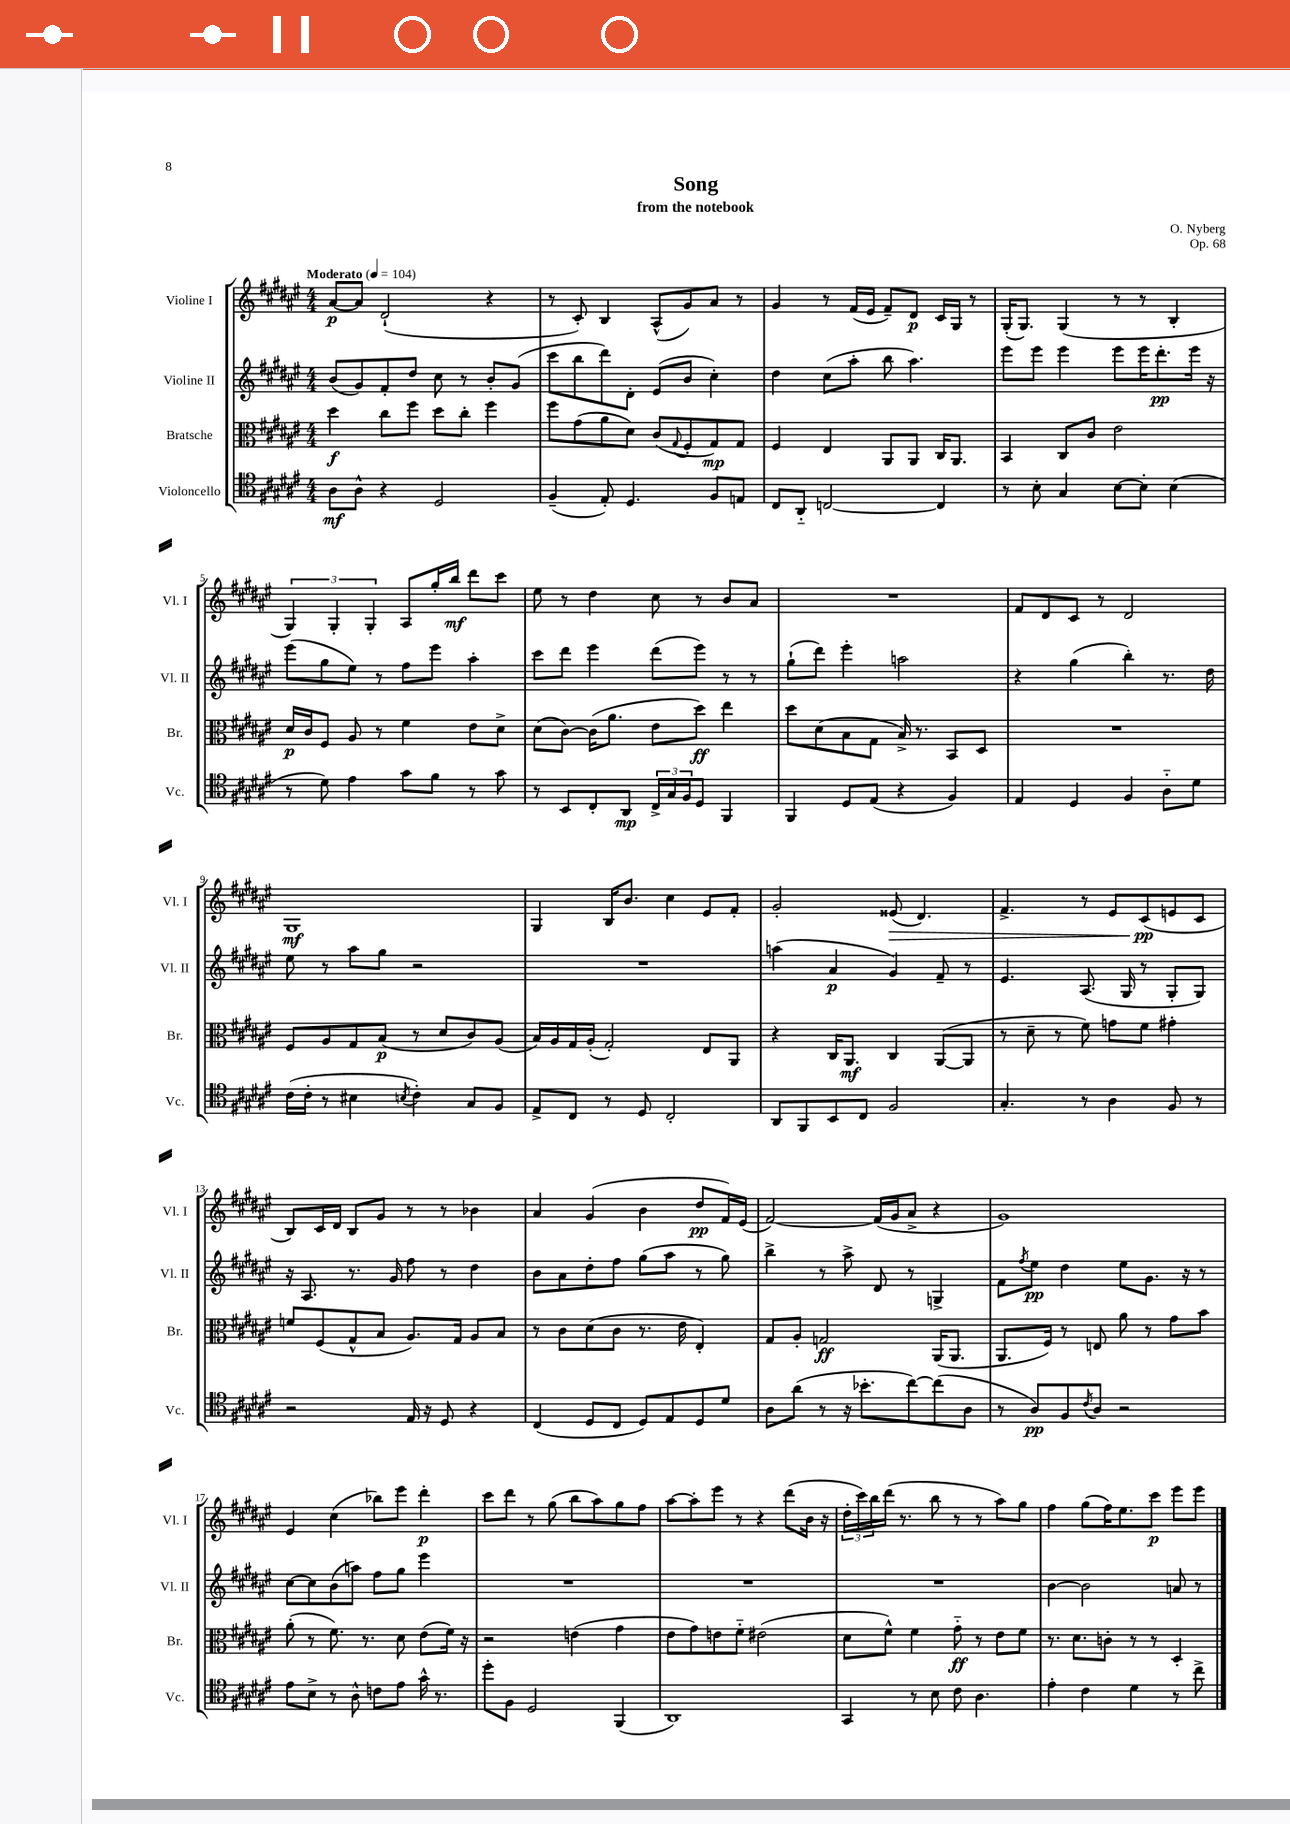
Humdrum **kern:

**kern	**dynam	**kern	**dynam	**kern	**dynam	**kern	**dynam
*part4	*part4	*part3	*part3	*part2	*part2	*part1	*part1
*staff4	*staff4	*staff3	*staff3	*staff2	*staff2	*staff1	*staff1
*I"Violoncello	*	*I"Bratsche	*	*I"Violine II	*	*I"Violine I	*
*I'Vc.	*	*I'Br.	*	*I'Vl. II	*	*I'Vl. I	*
*clefC4	*	*clefC3	*	*clefG2	*	*clefG2	*
*k[f#c#g#d#a#e#]	*	*k[f#c#g#d#a#e#]	*	*k[f#c#g#d#a#e#]	*	*k[f#c#g#d#a#e#]	*
*M4/4	*	*M4/4	*	*M4/4	*	*M4/4	*
*MM104	*	*MM104	*	*MM104	*	*MM104	*
=1	=1	=1	=1	=1	=1	=1	=1
!	!	!	!	!	!	!LO:TX:a:B:t=Moderato	!
8A#\L	mf	4dd#\	f	(8b/L	.	[8a#/L	p
8A#^^\J	.	.	.	8g#/)	.	8a#/J]	.
4r	.	8cc#\L	.	8f#'/	.	(2d#`/	.
.	.	8ff#\J	.	8dd#/J	.	.	.
2D#/	.	8dd#\L	.	8cc#\	.	.	.
.	.	8cc#'\J	.	8r	.	.	.
.	.	4ff#\	.	8b'/L	.	4r	.
.	.	.	.	(8g#/J	.	.	.
=2	=2	=2	=2	=2	=2	=2	=2
(4F#~/	.	8ff#\L	.	8ccc#\L	.	8r	.
.	.	(8g#\	.	8bb\	.	8c#'/)	.
8E#'/)	.	8a#\	.	8ddd#\)	.	4B/	.
4.D#/	.	8d#\J)	.	8d#'\J	.	.	.
.	.	(8c#/L	.	(8e#/L	.	(8A#^^/L	.
.	.	8qqG#/	.	.	.	.	.
.	.	8F#'/	.	8b/J	.	8g#/)	.
8F#/L	.	8G#/)	mp	4cc#'\)	.	8a#/J	.
8En/J	.	8G#/J	.	.	.	8r	.
=3	=3	=3	=3	=3	=3	=3	=3
8C#/L	.	4F#/	.	4dd#\	.	4g#/	.
8AA#/J	.	.	.	.	.	.	.
[2Cn/	.	4E#/	.	(8cc#\L	.	8r	.
.	.	.	.	8aa#'\J	.	(16f#/LL	.
.	.	.	.	.	.	16e#/JJ	.
.	.	8AA#/L	.	8bb\	.	8f#~/L)	.
.	.	8AA#/J	.	4.aa#\)	.	8d#/J	p
4C/]	.	16C#/KL	.	.	.	16c#/LL	.
.	.	8.AA#/J	.	.	.	16G#/JJ	.
.	.	.	.	.	.	8r	.
=4	=4	=4	=4	=4	=4	=4	=4
8r	.	4BB/	.	8eee#\L	.	(16G#'/KL	.
.	.	.	.	.	.	8.G#/J)	.
8B'\	.	.	.	8eee#\J	.	.	.
4G#/	.	8C#/L	.	4eee#\	.	(4G#/	.
.	.	8c#/J	.	.	.	.	.
[8B\L	.	2e#\	.	8eee#\L	.	8r	.
8B'\J]	.	.	.	16eee#\K	.	8r	.
.	.	.	.	8.ddd#'\	pp	.	.
(4B\	.	.	.	.	.	4B'/	.
.	.	.	.	16eee#\Jk	.	.	.
.	.	.	.	16r	.	.	.
!!LO:LB:g=z
=5	=5	=5	=5	=5	=5	=5	=5
8r	.	16d#/LL	p	(8eee#\L	.	6G#/)	.
.	.	16c#/J	.	.	.	.	.
8d#\)	.	8F#/J	.	8gg#\	.	.	.
.	.	.	.	.	.	6G#'/	.
4e#\	.	8A#/	.	8ee#\J)	.	.	.
.	.	.	.	.	.	6G#'/	.
.	.	8r	.	8r	.	.	.
8g#\L	.	4f#\	.	8ff#\L	.	8A#/L	.
8f#\J	.	.	.	8eee#\J	.	16gg#'/L	.
.	.	.	.	.	.	16bb/JJ	mf
8r	.	8e#\L	.	4aa#'\	.	8ddd#\L	.
8g#\	.	8d#^\J	.	.	.	8ccc#\J	.
=6	=6	=6	=6	=6	=6	=6	=6
8r	.	(8d#\L	.	8ccc#\L	.	8ee#\	.
8BB/L	.	[8c#\J)	.	8ddd#\J	.	8r	.
8C#'/	.	(16c#\KL]	.	4eee#\	.	4dd#\	.
.	.	8.a#\J	.	.	.	.	.
8AA#/J	mp	.	.	.	.	.	.
24C#^/LL	.	8e#\L	.	(8ddd#\L	.	8cc#\	.
24G#/	.	.	.	.	.	.	.
24F#/J	.	.	.	.	.	.	.
8D#/J	.	8dd#\J)	ff	8eee#\J)	.	8r	.
4FF#/	.	4ee#\	.	8r	.	8b/L	.
.	.	.	.	8r	.	8a#/J	.
=7	=7	=7	=7	=7	=7	=7	=7
4FF#/	.	8dd#\L	.	(8gg#`\L	.	1r	.
.	.	(8d#\	.	8ddd#\J)	.	.	.
8D#/L	.	8B\	.	4eee#'\	.	.	.
(8E#/J	.	8G#\J	.	.	.	.	.
4r	.	16B^/)	.	2aan\	.	.	.
.	.	8.r	.	.	.	.	.
4F#/)	.	8BB/L	.	.	.	.	.
.	.	8D#/J	.	.	.	.	.
=8	=8	=8	=8	=8	=8	=8	=8
4E#/	.	1r	.	4r	.	8f#/L	.
.	.	.	.	.	.	8d#/	.
4D#/	.	.	.	(4gg#\	.	8c#/J	.
.	.	.	.	.	.	8r	.
4F#/	.	.	.	4bb'\)	.	2d#/	.
8A#\L	.	.	.	8.r	.	.	.
8d#\J	.	.	.	.	.	.	.
.	.	.	.	16dd#\	.	.	.
!!LO:LB:g=z
=9	=9	=9	=9	=9	=9	=9	=9
(16c#\LL	.	8F#/L	.	8ee#\	.	1G#	mf
16c#'\JJ	.	.	.	.	.	.	.
8r	.	8A#/	.	8r	.	.	.
4B#X\	.	8G#/	.	8aa#\L	.	.	.
.	.	(8B/J	p	8gg#\J	.	.	.
8qBn/	.	.	.	.	.	.	.
4c#'\)	.	8r	.	2r	.	.	.
.	.	8d#/L	.	.	.	.	.
8G#/L	.	8c#/)	.	.	.	.	.
8F#/J	.	(8A#/J	.	.	.	.	.
=10	=10	=10	=10	=10	=10	=10	=10
8E#^/L	.	16B/LL)	.	1r	.	4G#/	.
.	.	16A#/	.	.	.	.	.
8C#/J	.	16G#/	.	.	.	.	.
.	.	(16A#'/JJ	.	.	.	.	.
8r	.	2G#'/)	.	.	.	16B/KL	.
.	.	.	.	.	.	8.b/J	.
8D#/	.	.	.	.	.	.	.
2C#'/	.	.	.	.	.	4cc#\	.
.	.	8E#/L	.	.	.	8e#/L	.
.	.	8AA#/J	.	.	.	8f#'/J	.
=11	=11	=11	=11	=11	=11	=11	=11
8AA#/L	.	4r	.	(4aan\	.	2g#'/	.
8FF#/	.	.	.	.	.	.	.
8BB/	.	16C#/KL	.	4a#/	p	.	.
.	.	8.AA#/J	mf	.	.	.	.
8C#/J	.	.	.	.	.	.	.
!	!	!	!	!	!	!	!LO:HP:b
2F#/	.	4C#/	.	4g#/)	.	(8e##X/	>
.	.	.	.	.	.	4.d#/)	.
.	.	([8AA#/L	.	8f#~/	.	.	.
.	.	8AA#/J]	.	8r	.	.	.
=12	=12	=12	=12	=12	=12	=12	=12
4.G#'/	.	8r	.	4.e#/	.	4.f#^/	.
.	.	8d#~\	.	.	.	.	.
.	.	8r	.	.	.	.	.
8r	.	8f#\)	.	(8.A#/	.	8r	.
4A#\	.	8gn\L	.	.	.	8e#/L	.
.	.	.	.	16G#/	.	.	.
.	.	8f#\J	.	8r	.	(8c#/	pp
8F#/	.	4g#X'\	.	8G#'/L	.	8en/	]
8r	.	.	.	8G#/J)	.	8c#/J	.
!!LO:LB:g=z
=13	=13	=13	=13	=13	=13	=13	=13
2r	.	8fn/L	.	16r	.	8B/L)	.
.	.	.	.	8.A#/	.	.	.
.	.	(8F#/	.	.	.	16c#/L	.
.	.	.	.	.	.	16d#/JJ	.
.	.	8G#^^/	.	8.r	.	8B/L	.
.	.	8B/J	.	.	.	8g#/J	.
.	.	.	.	16g#/	.	.	.
16E#/	.	8.A#/L)	.	8ff#\	.	8r	.
16r	.	.	.	.	.	.	.
8D#/	.	.	.	8r	.	8r	.
.	.	16G#/Jk	.	.	.	.	.
4r	.	8A#/L	.	4dd#\	.	4b-X\	.
.	.	8B/J	.	.	.	.	.
=14	=14	=14	=14	=14	=14	=14	=14
(4C#/	.	8r	.	8b\L	.	4a#/	.
.	.	8c#\L	.	8a#\	.	.	.
8D#/L	.	(8d#\	.	8dd#'\	.	(4g#/	.
8C#/J	.	8c#\J	.	8ff#\J	.	.	.
8D#/L)	.	8.r	.	(8gg#\L	.	4b\	.
8E#/	.	.	.	8aa#\J	.	.	.
.	.	16e#\	.	.	.	.	.
8D#/	.	4E#'/)	.	8r	.	8dd#/L	pp
8d#/J	.	.	.	8gg#\)	.	16f#/L)	.
.	.	.	.	.	.	(16e#/JJ	.
=15	=15	=15	=15	=15	=15	=15	=15
8A#\L	.	8G#/L	.	4bb^\	.	[2f#/)	.
(8a#\J	.	8A#'/J	.	.	.	.	.
8r	.	2Gn/	ff	8r	.	.	.
16r	.	.	.	8aa#^\	.	.	.
8.b-X'\L	.	.	.	.	.	.	.
.	.	.	.	8d#/	.	(16f#/LL]	.
.	.	.	.	.	.	16g#/J	.
[8cc#\)	.	.	.	8r	.	8a#^/J	.
(8cc#\]	.	(16AA#/KL	.	4Gn^/	.	4r	.
.	.	8.AA#/J	.	.	.	.	.
8A#\J	.	.	.	.	.	.	.
=16	=16	=16	=16	=16	=16	=16	=16
8r	.	8.AA#/L	.	8f#\L	.	1g#)	.
.	.	.	.	8qff#/	.	.	.
8A#/L)	pp	.	.	8ee#\J	pp	.	.
.	.	16F#/Jk)	.	.	.	.	.
8F#/	.	8r	.	4dd#\	.	.	.
8qc#/	.	.	.	.	.	.	.
8A#/J	.	8En/	.	.	.	.	.
2r	.	8a#\	.	8ee#\L	.	.	.
.	.	8r	.	8.g#\J	.	.	.
.	.	8g#\L	.	.	.	.	.
.	.	.	.	16r	.	.	.
.	.	8b\J	.	8r	.	.	.
!!LO:LB:g=z
=17	=17	=17	=17	=17	=17	=17	=17
8e#\L	.	(8a#'\	.	[8cc#\L	.	4e#/	.
8B^\J	.	8r	.	8cc#\]	.	.	.
8r	.	8.f#\)	.	(8b\	.	(4cc#\	.
8A#^^\	.	.	.	8aan\J)	.	.	.
.	.	8.r	.	.	.	.	.
8cn\L	.	.	.	8ff#\L	.	8bb-X\L)	.
8e#\J	.	8d#\	.	8gg#\J	.	8eee#\J	.
16g#^^\	.	(8e#\L	.	4eee#\	.	4ddd#'\	p
8.r	.	.	.	.	.	.	.
.	.	16f#\Jk)	.	.	.	.	.
.	.	16r	.	.	.	.	.
=18	=18	=18	=18	=18	=18	=18	=18
8dd#'\L	.	2r	.	1r	.	8ccc#\L	.
8F#\J	.	.	.	.	.	8ddd#\J	.
2D#/	.	.	.	.	.	8r	.
.	.	.	.	.	.	(8gg#\	.
.	.	(4en\	.	.	.	8bb\L	.
.	.	.	.	.	.	8aa#\)	.
(4FF#/	.	4g#\	.	.	.	8gg#\	.
.	.	.	.	.	.	8ff#\J	.
=19	=19	=19	=19	=19	=19	=19	=19
1AA#)	.	8e#\L	.	1r	.	[8aa#\L	.
.	.	8g#\)	.	.	.	8aa#'\]	.
.	.	8en\	.	.	.	8eee#\J	.
.	.	8f#\J	.	.	.	8r	.
.	.	(2e#X\	.	.	.	4r	.
.	.	.	.	.	.	(8ddd#\L	.
.	.	.	.	.	.	16b\Jk	.
.	.	.	.	.	.	16r	.
=20	=20	=20	=20	=20	=20	=20	=20
4GG#/	.	8d#\L	.	1r	.	24dd#'\LL	.
.	.	.	.	.	.	24ccc#\)	.
.	.	.	.	.	.	24bb\	.
.	.	8f#^^\J)	.	.	.	(16ddd#\JJ	.
.	.	.	.	.	.	8.r	.
8r	.	4f#\	.	.	.	.	.
8B\	.	.	.	.	.	8bb\	.
8c#\	.	8g#\	ff	.	.	8r	.
4.A#\	.	8r	.	.	.	8r	.
.	.	8e#\L	.	.	.	8aa#\L)	.
.	.	8f#\J	.	.	.	8gg#\J	.
=21	=21	=21	=21	=21	=21	=21	=21
4e#'\	.	8.r	.	[4b\	.	4ff#\	.
.	.	8.d#\L	.	.	.	.	.
4c#\	.	.	.	2b\]	.	(8gg#\L	.
.	.	8cn'\J	.	.	.	16ff#\K)	.
.	.	.	.	.	.	8.ee#\	.
4d#\	.	8r	.	.	.	.	.
.	.	8r	.	.	.	8ccc#\J	p
8r	.	4D#'/	.	8an/	.	8eee#\L	.
8cc#^\	.	.	.	8r	.	8eee#\J	.
==	==	==	==	==	==	==	==
*-	*-	*-	*-	*-	*-	*-	*-
